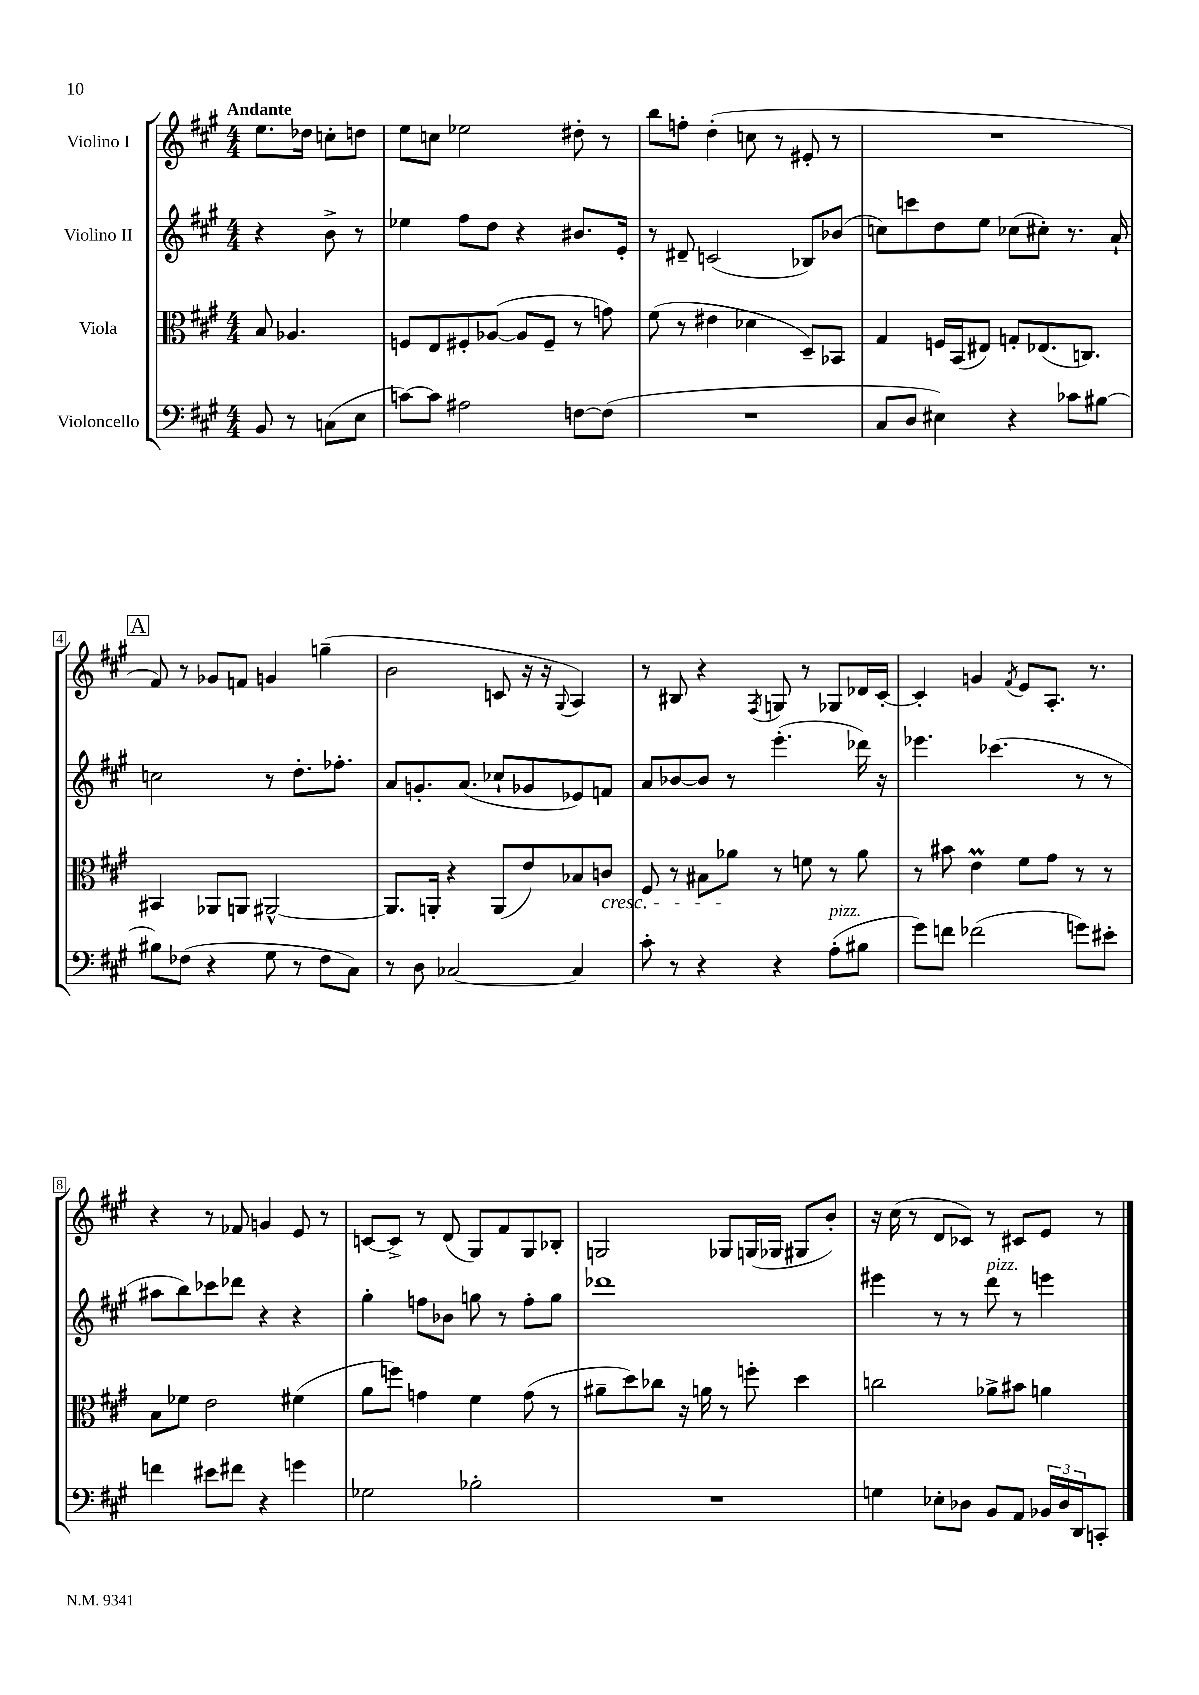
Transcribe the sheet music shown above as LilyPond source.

<<
\new StaffGroup <<
\new Staff = "s0" \with { instrumentName = "Violino I" } {
    \clef treble \key a \major \numericTimeSignature \time 4/4 \partial 2 \tempo "Andante"
    e''8. des''16 c''8-. d''8 |
    e''8 c''8 ees''2 dis''8-. r8 |
    b''8 f''8-. d''4-.( c''8 r8 eis'8-. r8 |
    R1 |
    \mark \markup { \box "A" } fis'8) r8 ges'8 f'8 g'4 g''4--( |
    b'2 c'8 r16 r16 \appoggiatura { gis8 } a4) |
    r8 bis8 r4 \acciaccatura { fis8 } g8 r8 ges8 des'16 cis'16~-. |
    cis'4-. g'4 \acciaccatura { fis'8 } e'8 a8.-. r8. |
    r4 r8 fes'8 g'4 e'8 r8 |
    c'8~ c'8-> r8 d'8( gis8) fis'8 gis8 bes8-. |
    g2 ges8 g16( ges16 gis8 b'8-.) |
    r16 cis''16( r8 d'8 ces'8) r8 cis'8 e'8 r8 \bar "|." |
}
\new Staff = "s1" \with { instrumentName = "Violino II" } {
    \clef treble \key a \major \numericTimeSignature \time 4/4 \partial 2
    r4 b'8-> r8 |
    ees''4 fis''8 d''8 r4 bis'8. e'16-. |
    r8 dis'8-- c'2( bes8) bes'8( |
    c''8) c'''8 d''8 e''8 ces''8( cis''8-.) r8. a'16-! |
    \mark \markup { \box "A" } c''2 r8 d''8.-. fes''8.-. |
    a'8 g'8.-. a'8.( ces''8-! ges'8 ees'8) f'8 |
    a'8 bes'8~ bes'8 r8 e'''4.-.( des'''16) r16 |
    ees'''4. ces'''4.( r8 r8 |
    ais''8 b''8) ces'''8 des'''8 r4 r4 |
    gis''4-. f''8 bes'8 g''8 r8 f''8-. g''8 |
    des'''1 |
    eis'''4 r8 r8 d'''8^\markup { \italic "pizz." } r8 e'''4 \bar "|." |
}
\new Staff = "s2" \with { instrumentName = "Viola" } {
    \clef alto \key a \major \numericTimeSignature \time 4/4 \partial 2
    b8 aes4. |
    f8 e8 fis8-. aes8~( aes8 fis8-- r8 g'8) |
    fis'8( r8 eis'4 des'4 d8--) bes,8 |
    gis4 f16 b,16( eis8) g8-. ees8.( c8.) |
    \mark \markup { \box "A" } bis,4 aes,8 a,8 ais,2~-^ |
    ais,8. a,16-. r4 a,8( e'8) bes8 c'8\cresc |
    fis8 r8 bis8 aes'8\! r8 f'8 r8 aes'8 |
    r8 bis'8 e'4\prall fis'8 gis'8 r8 r8 |
    b8 fes'8 e'2 fis'4( |
    a'8 f''8) g'4 fis'4 g'8( r8 |
    ais'8-- d''8) ces''8 r16 a'16 r8 f''8-. d''4 |
    c''2 aes'8-> bis'8 a'4 \bar "|." |
}
\new Staff = "s3" \with { instrumentName = "Violoncello" } {
    \clef bass \key a \major \numericTimeSignature \time 4/4 \partial 2
    b,8 r8 c8( e8 |
    c'8~) c'8 ais2 f8~ f8( |
    R1 |
    cis8 d8 eis4) r4 ces'8 bis8~ |
    \mark \markup { \box "A" } bis8 fes8( r4 gis8 r8 fes8 cis8) |
    r8 d8 ces2~ ces4 |
    cis'8-. r8 r4 r4 a8-.^\markup { \italic "pizz." }( bis8 |
    gis'8) f'8 fes'2( g'8) eis'8-. |
    f'4 eis'8 fis'8 r4 g'4 |
    ges2 bes2-. |
    R1 |
    g4 ees8-. des8 b,8 a,8 \tuplet 3/2 { bes,16 des16 d,16 } c,8-. \bar "|." |
}
>>
>>
\layout { \context { \Score \override BarNumber.stencil = #(make-stencil-boxer 0.1 0.3 ly:text-interface::print) } }
